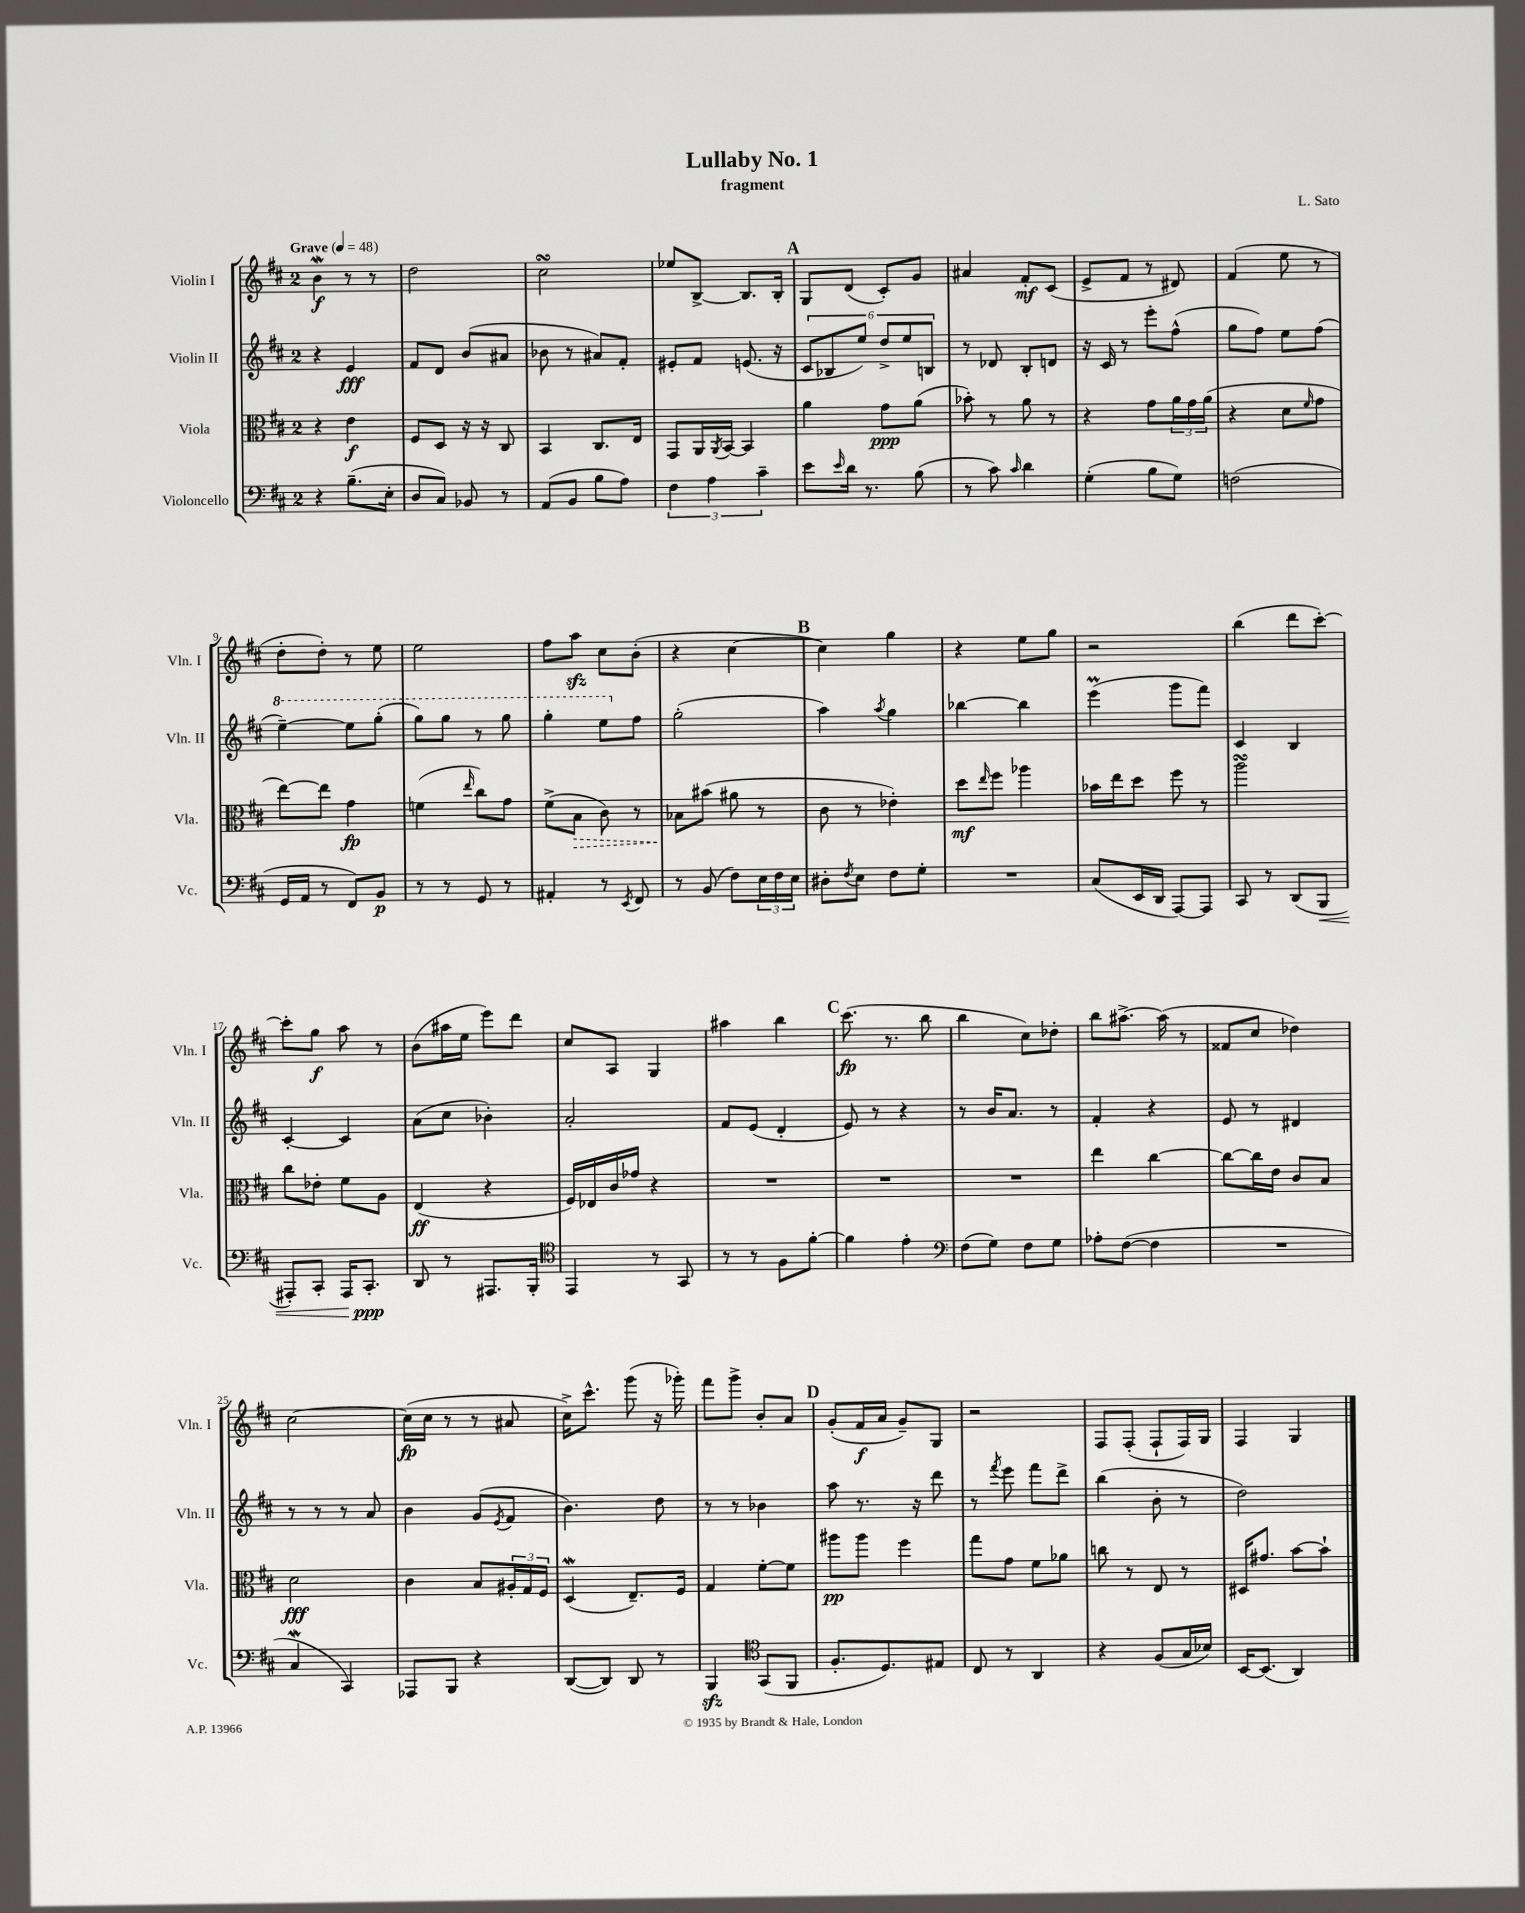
\header { title = "Lullaby No. 1" composer = "L. Sato" subtitle = "fragment" }
<<
\new StaffGroup <<
\new Staff = "s0" \with { instrumentName = "Violin I" shortInstrumentName = "Vln. I" } {
    \clef treble \key d \major \once \override Staff.TimeSignature.style = #'single-digit \time 2/4 \tempo "Grave" 4 = 48
    b'4\mordent\f r8 r8 |
    d''2 |
    cis''2\turn |
    ees''8 b8~-> b8. b16-. |
    \mark \markup { \bold "A" } g8 d'8( cis'8-.) g'8 |
    ais'4 fis'8-.\mf cis'8( |
    e'8-> fis'8 r8 dis'8) |
    fis'4( e''8 r8 |
    d''8-. d''8-.) r8 e''8 |
    e''2 |
    fis''8 a''8\sfz cis''8 b'8-.( |
    r4 cis''4~ |
    \mark \markup { \bold "B" } cis''4) g''4 |
    r4 e''8 g''8 |
    r2 |
    b''4( d'''8 cis'''8~-.) |
    cis'''8-. g''8\f a''8 r8 |
    b'8( ais''16 e''16 e'''8) d'''8 |
    cis''8 a8 g4 |
    ais''4 b''4 |
    \mark \markup { \bold "C" } cis'''8.\fp( r8. b''8 |
    b''4 cis''8) des''8-. |
    b''8 ais''8.~-> ais''16( r8 |
    fisis'8 cis''8 des''4) |
    cis''2~ |
    cis''16\fp( cis''16 r8 r8 ais'8 |
    cis''16->) cis'''8.-^ g'''8( r16 ges'''16-.) |
    fis'''8 g'''8-> b'8-. a'8 |
    \mark \markup { \bold "D" } g'8-.( fis'16\f a'16 g'8--) g8 |
    r2 |
    fis8 fis8-.( fis8-! fis16) g16 |
    fis4 g4 \bar "|." |
}
\new Staff = "s1" \with { instrumentName = "Violin II" shortInstrumentName = "Vln. II" } {
    \clef treble \key d \major \once \override Staff.TimeSignature.style = #'single-digit \time 2/4
    r4 e'4\fff |
    fis'8 d'8 b'8( ais'8 |
    bes'8 r8 ais'8) fis'8-. |
    eis'8-. fis'8 e'8.( r16 |
    \mark \markup { \bold "A" } \tuplet 6/4 { cis'8 bes8 e''8) d''8-> e''8 b8 } |
    r8 des'8 b8-. d'8 |
    r16 cis'16 r8 e'''8-. fis''8-^( |
    g''8 fis''8) e''8 fis''8( |
    \ottava #1 e'''4~--) e'''8 g'''8-.( |
    g'''8) g'''8 r8 g'''8 |
    g'''4-. e'''8 \ottava #0 fis''8 |
    g''2-.( |
    \mark \markup { \bold "B" } a''4) \acciaccatura { a''8 } g''4 |
    bes''4~ bes''4 |
    e'''4\prall( g'''8 fis'''8) |
    cis'4 b4 |
    cis'4~-. cis'4 |
    a'8( cis''8 bes'4-.) |
    a'2-. |
    fis'8 e'8( d'4-. |
    \mark \markup { \bold "C" } e'8) r8 r4 |
    r8 b'16 a'8. r8 |
    fis'4-. r4 |
    e'8 r8 dis'4 |
    r8 r8 r8 a'8 |
    b'4 g'8( \acciaccatura { e'8 } fis'8 |
    b'4.) d''8 |
    r8 r8 bes'4 |
    \mark \markup { \bold "D" } a''8 r8. r16 d'''8 |
    r8 \acciaccatura { fis'''8 } e'''8 fis'''8 d'''8-> |
    b''4( b'8-. r8 |
    d''2) \bar "|." |
}
\new Staff = "s2" \with { instrumentName = "Viola" shortInstrumentName = "Vla." } {
    \clef alto \key d \major \once \override Staff.TimeSignature.style = #'single-digit \time 2/4
    r4 e'4\f |
    fis8 d8 r16 r16 cis8 |
    b,4 cis8. e16 |
    g,8 a,16 \acciaccatura { a,8 } b,16~ b,4 |
    \mark \markup { \bold "A" } a'4 g'8\ppp a'8( |
    bes'8-.) r8 a'8 r8 |
    r4 g'8 \tuplet 3/2 { a'16 g'16 a'16( } |
    r4 d'8 \grace { fis'16 } g'8 |
    e''8~) e''8 g'4\fp |
    f'4( \grace { e''16 } cis''8) g'8 |
    fis'8->( \once \override Hairpin.style = #'dashed-line b8\> cis'8) r8 |
    bes8\! bis'8( ais'8 r8 |
    \mark \markup { \bold "B" } cis'8 r8 ees'4-.) |
    d''8\mf \grace { e''16 } fis''8 aes''4 |
    bes'16 e''16 d''8 fis''8 r8 |
    a''2\turn |
    cis''8 ees'8-. fis'8 a8 |
    e4\ff( r4 |
    fis16) ees16 cis'16 ges'16 r4 |
    R2 |
    \mark \markup { \bold "C" } R2 |
    R2 |
    e''4 cis''4~ |
    cis''8~ cis''16 e'16 cis'8 b8 |
    d'2\fff |
    cis'4 b8 \tuplet 3/2 { ais16-. g16 fis16 } |
    d4\mordent( e8.--) fis16 |
    g4 fis'8~-. fis'8 |
    \mark \markup { \bold "D" } ais''8\pp ais''8 fis''4 |
    g''8 g'8 fis'8 aes'8 |
    c''8 r8 e8 r8 |
    dis16 gis'8. b'8~ b'8-! \bar "|." |
}
\new Staff = "s3" \with { instrumentName = "Violoncello" shortInstrumentName = "Vc." } {
    \clef bass \key d \major \once \override Staff.TimeSignature.style = #'single-digit \time 2/4
    r4 b8.--( e16-. |
    d8 cis8) bes,8 r8 |
    a,8( b,8 b8 a8) |
    \tuplet 3/2 { fis4 a4 cis'4-- } |
    \mark \markup { \bold "A" } e'8 \grace { e'16 } d'16 r8. b8( |
    r8 cis'8) \grace { cis'16 } d'4 |
    g4-.( b8 g8) |
    f2( |
    g,16 a,16 r8 fis,8) b,8\p |
    r8 r8 g,8 r8 |
    ais,4-. r8 \acciaccatura { e,8 } fis,8 |
    r8 b,8( fis8) \tuplet 3/2 { e16 fis16 e16 } |
    \mark \markup { \bold "B" } dis8-. \acciaccatura { fis8 } e8 fis8 g8-. |
    R2 |
    cis8( e,16 d,16 a,,8~) a,,8 |
    cis,8 r8 d,8( b,,8\< |
    ais,,8-.) cis,8-. ais,,16 cis,8.-.\ppp\! |
    d,8 r8 ais,,8. b,,16-. |
    \clef tenor e,4 r8 g,8 |
    r8 r8 fis8 fis'8~-. |
    \mark \markup { \bold "C" } fis'4 e'4-. |
    \clef bass fis8( g8) fis8 g8 |
    aes8-. fis8~( fis4 |
    R2 |
    cis4\mordent cis,4) |
    aes,,8 b,,8 r4 |
    d,8~( d,8) d,8 r8 |
    b,,4\sfz \clef tenor g,8( fis,8 |
    \mark \markup { \bold "D" } fis8.-. d8.) eis8 |
    cis8 r8 a,4 |
    r4 fis8( g16 bes16) |
    b,16~ b,8.( a,4) \bar "|." |
}
>>
>>
